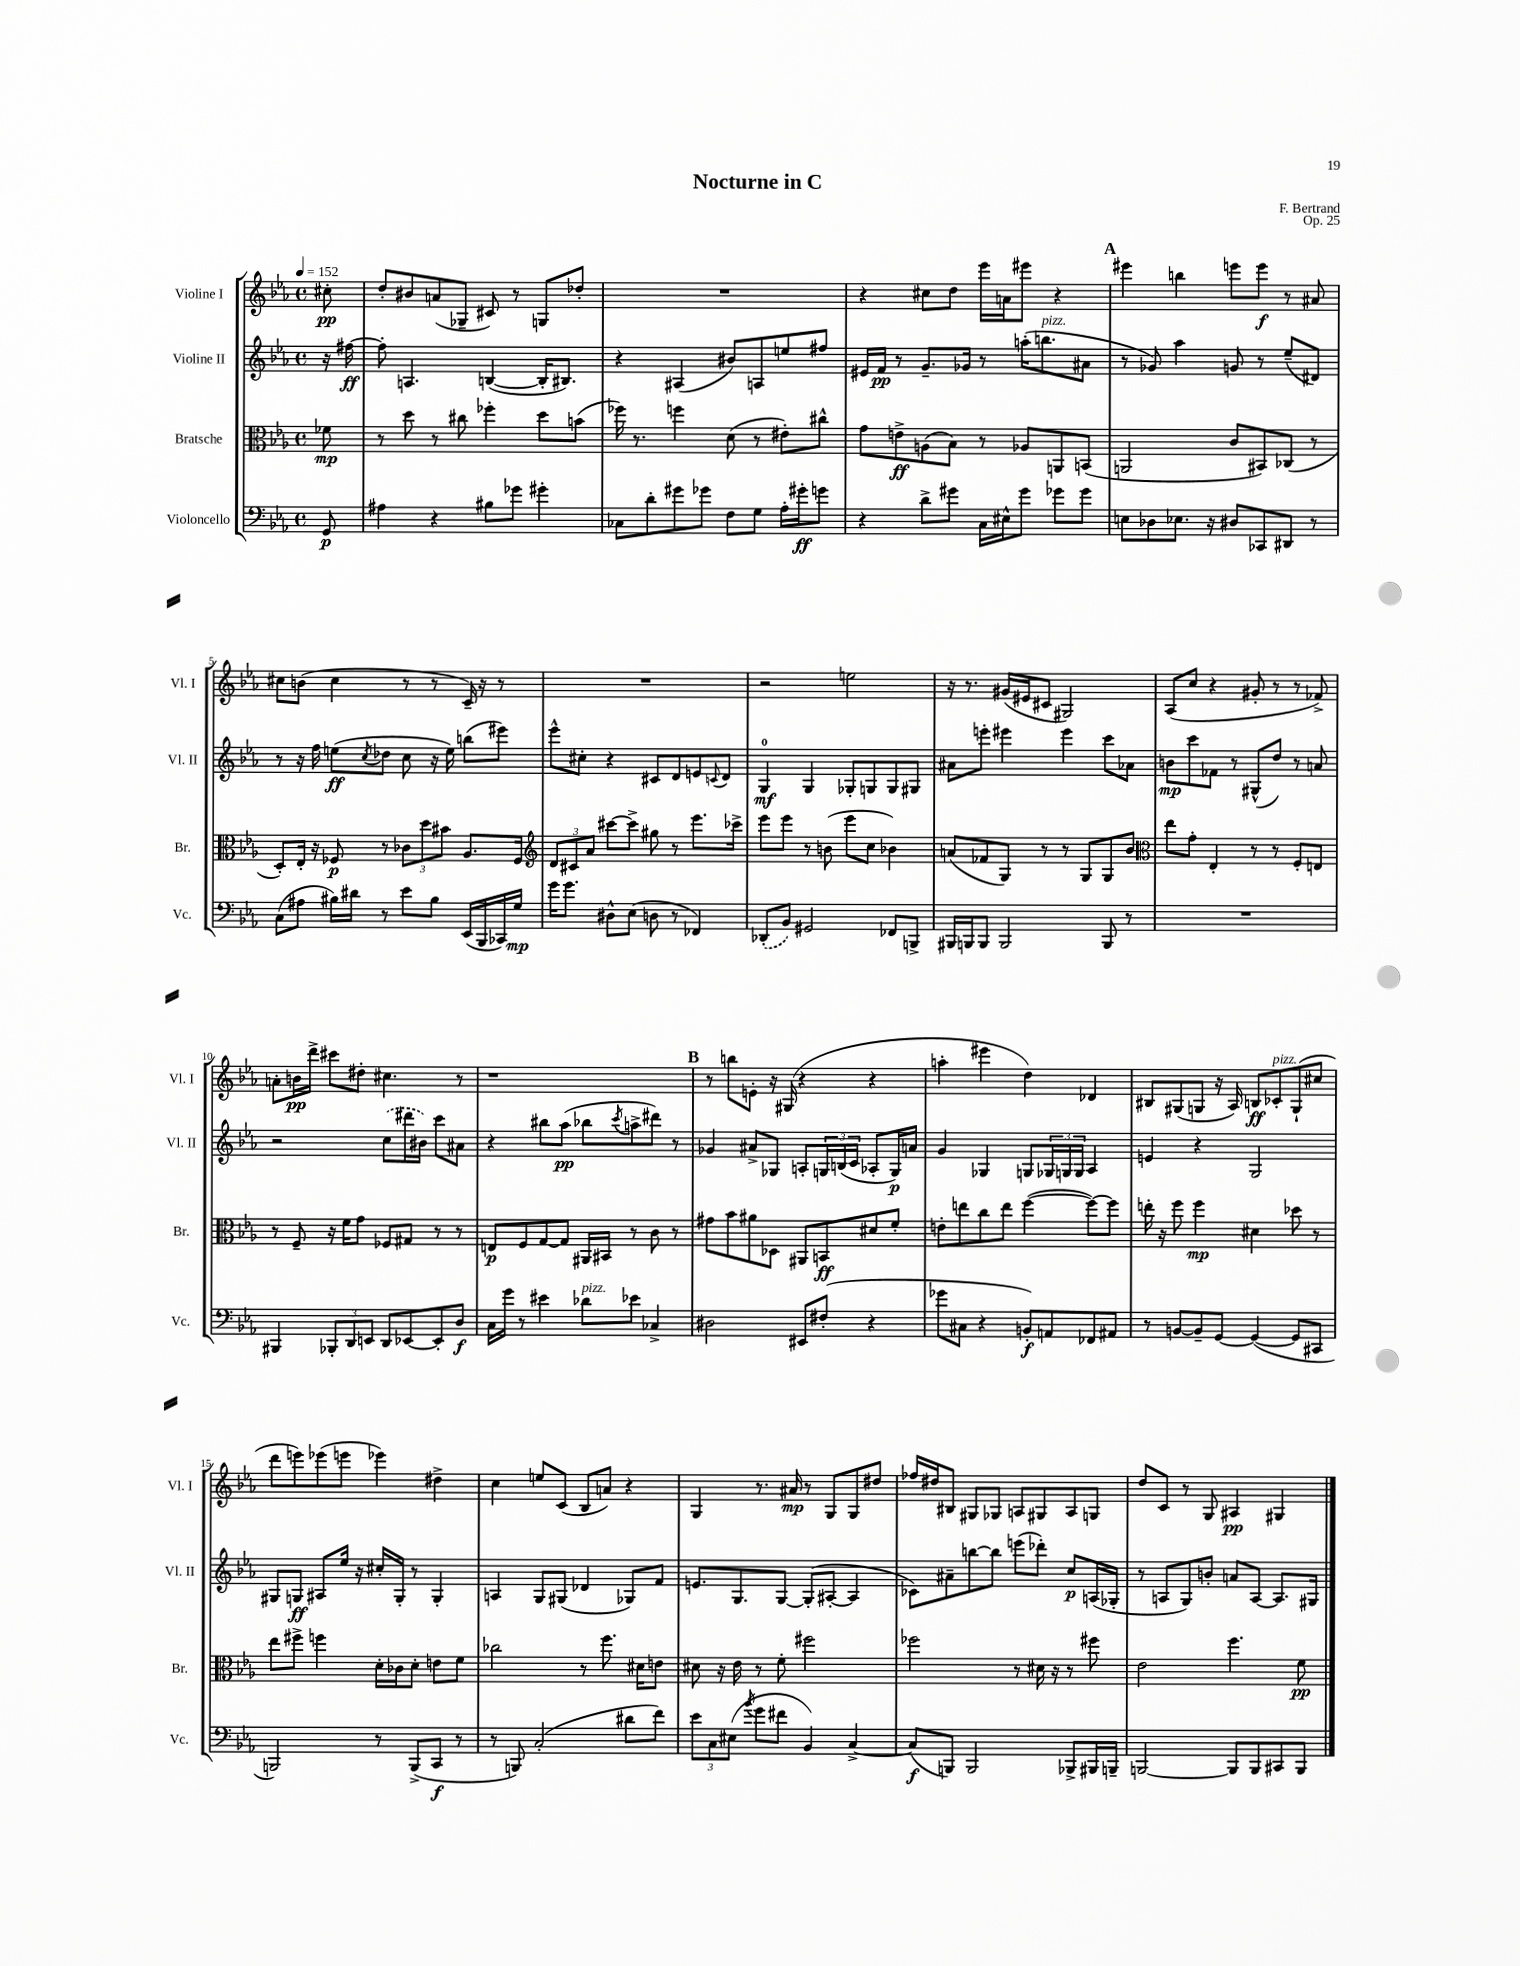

**kern	**kern	**kern	**kern
*staff4	*staff3	*staff2	*staff1
*clefF4	*clefC3	*clefG2	*clefG2
*k[b-e-a-]	*k[b-e-a-]	*k[b-e-a-]	*k[b-e-a-]
*M4/4	*M4/4	*M4/4	*M4/4
*met(c)	*met(c)	*met(c)	*met(c)
*MM152	*MM152	*MM152	*MM152
8GG	8f-	16r	8cc#'
.	.	[16ff#	.
=	=	=	=
4A#	8r	8ff#']	8dd'
.	8dd	4.A	8b#
4r	8r	.	(8a
.	8cc#	.	8G-~
8B#	4ff-'	([4B	8c#)
8g-	.	.	8r
4g#'	8dd	16B']	8G
.	.	8.B#)	.
.	(8b	.	8dd-'
=	=	=	=
8C-	16ff-)	4r	1r
.	8.r	.	.
8d'	.	.	.
8g#	4ff	(4A#	.
8g-	.	.	.
8F	(8d	8b#)	.
8G	8r	8A	.
16A-'	8e#')	8ee	.
16g#'	.	.	.
8g	8cc#^^	8ff#	.
=	=	=	=
4r	8g	16e#	4r
.	.	16f	.
.	8e^	8r	.
8d^	(8A	8.g~	8cc#
8g#	8B-)	.	8dd
.	.	16g-	.
16C	8r	8r	16eee-
16E#^^	.	.	16a
8g#	8A-	(16aa'	8eee#
.	.	8.bb	.
8g-	8AA	.	4r
8g-	(8BB	8a#	.
=	=	=	=
8E	2AA	8r	4eee#
8D-	.	8g-)	.
8.E-	.	4aa-	4bb
16r	.	.	.
8D#	8c	8g	8eee
8CC-	8BB#)	8r	8eee
8DD#	(8C-	(8ee-~	8r
8r	8r	8d#)	8a#
=	=	=	=
(8C	8D')	8r	8cc#
8A#	16E-'	16r	(8b
.	16r	16ff	.
16B#)	8F-	(8ee	4cc#
16d#	.	.	.
.	.	8qcc	.
8r	8r	8dd-	.
8e-	12c-	8cc	8r
.	12dd	.	.
8B#	.	16r	8r
.	12b#	.	.
.	.	16ee)	.
(16EE-	8.A-	(8bb	16c~)
16BBB-	.	.	16r
16CC-)	.	8eee#)	8r
16G	16F-	.	.
=	=	=	=
*	*clefG2	*	*
16g	12d	8eee-^^	1r
8.g	.	.	.
.	12c#	.	.
.	.	8cc#'	.
.	12a-	.	.
8D#^^	[8ccc#	4r	.
(8E-	8ccc#^]	.	.
8D	8gg#	8c#	.
8r	8r	8d	.
4FF-)	8.eee-	8e	.
.	.	8qqc	.
.	.	8d	.
.	16ccc-^	.	.
=	=	=	=
(8DD-'	8eee-	4G	2r
8BB-)	8eee-	.	.
2GG#	8r	4G	.
.	(8b	.	.
.	8eee-	8G-'	2ee
.	8cc	8G	.
8FF-	4b-)	8G	.
8BBB^	.	8G#	.
=	=	=	=
16BBB#	(8a	8a#	16r
16BBB	.	.	8.r
8BBB	8f-	8eee'	.
2BBB	8G)	4eee#	(16g#
.	.	.	16e#
.	8r	.	8c#
.	8r	4eee#	2G#)
.	8G	.	.
8BBB	8G	8ccc	.
8r	8b-	8a-	.
=	=	=	=
*	*clefC3	*	*
1r	8ee-	8b	(8A-
.	8g'	8ccc	8cc
.	4E-'	8f-	4r
.	.	8r	.
.	8r	(8G#^^	8g#'
.	8r	8dd)	8r
.	8F'	8r	8r
.	8E	8a	8f-^)
=	=	=	=
4BBB#	8r	2r	8a'
.	8F~	.	16b
.	.	.	16ddd^
12BBB-'	16r	.	8ccc#
.	16f	.	.
12DD	.	.	.
.	8g	.	8dd#'
12EE	.	.	.
8DD	8F-	(8cc	4.cc#
[8EE-	8G#	16ddd#	.
.	.	16b#)	.
8EE-']	8r	8ccc	.
8D	8r	8a#	8r
=	=	=	=
16C	8E	4r	1r
16g	.	.	.
8r	8F	.	.
4e#	[8G	8bb#	.
.	8G]	(8aa-	.
8d-	16AA#	8bb-	.
.	16BB#	.	.
.	.	8qccc	.
8e-	8r	8aa^	.
4C-^	8c	8ddd#)	.
.	8r	8r	.
=	=	=	=
2D#	8g#	4g-	8r
.	8b-	.	8bb
.	8a#	8a#^	8e'
.	8D-	8G-	16r
.	.	.	(16G#
8EE#	8AA#	8A'	4r
(8F#'	8BB	24G	.
.	.	(24B	.
.	.	24c	.
4r	8d#	8A-'	4r
.	8f'	16G)	.
.	.	16a	.
=	=	=	=
8g-	8e'	4g	4aa'
8C#	8ee	.	.
4r	8cc	4G-	4eee#
.	8ee	.	.
8BB')	([4ff	8G	4dd)
8AA	.	24G-	.
.	.	24G	.
.	.	24G	.
8FF-	8ff_)	4A-	4d-
8AA#	8ff]	.	.
=	=	=	=
8r	16ee'	4e	8B#
.	16r	.	.
[8BB	8ff	.	(8G#
8BB~]	4ff	4r	8G
[8GG	.	.	16r
.	.	.	16A-)
(4GG_	4d#	2G	8B
.	.	.	8c-'
8GG]	8dd-	.	(8G`
8CC#	8r	.	8cc#
=	=	=	=
2BBB)	8ee-	8G#	8ddd
.	8ff#^	8G	8eee)
.	4ff	8A#	(8eee-
.	.	16ee-	8eee
.	.	16r	.
8r	16d'	16cc#'	4eee-)
.	16c-	16G'	.
(8BBB^	8d'	8r	.
8CC	8e	4G'	4dd#^
8r	8f	.	.
=	=	=	=
8r	2cc-	4A	4cc
8BBB)	.	.	.
(2C'	.	8G	8ee
.	.	(8G#	(8c
.	8r	4d-	8B-
.	8.ff	.	8a)
8d#	.	8G-)	4r
.	16d#	.	.
8f)	8e	8f	.
=	=	=	=
12e-	8d#	8.e	4G
12C	.	.	.
.	16r	.	.
(12E#	.	.	.
.	16e-	8.G	.
8qb-	.	.	.
8g	8r	.	8.r
8f#	8f'	[8G	.
.	.	.	16a#
4BB-)	2ff#	(8G']	8r
.	.	[8A#'	8G
[4C^	.	4A#]	8G
.	.	.	8dd#
=	=	=	=
(8C]	2ff-	8c-)	16ff-
.	.	.	16dd#
8BBB)	.	8a#~	8B#
2BBB	.	[8bb	8G#
.	.	8bb]	8G-
.	8r	(8eee	8A
.	16d#	8ddd-')	8G#
.	16r	.	.
8BBB-^	8r	8cc	8A
16BBB#	8ff#	(16A	8G
16BBB~	.	16G-'	.
=	=	=	=
[2BBB	2e-	8r	8dd
.	.	8A	8c
.	.	8G)	8r
.	.	8b'	8G
8BBB]	4.ff	8a	4A#
8BBB	.	[8A	.
8CC#	.	8.A]	4G#
8BBB	8f	.	.
.	.	16G#	.
==	==	==	==
*-	*-	*-	*-
